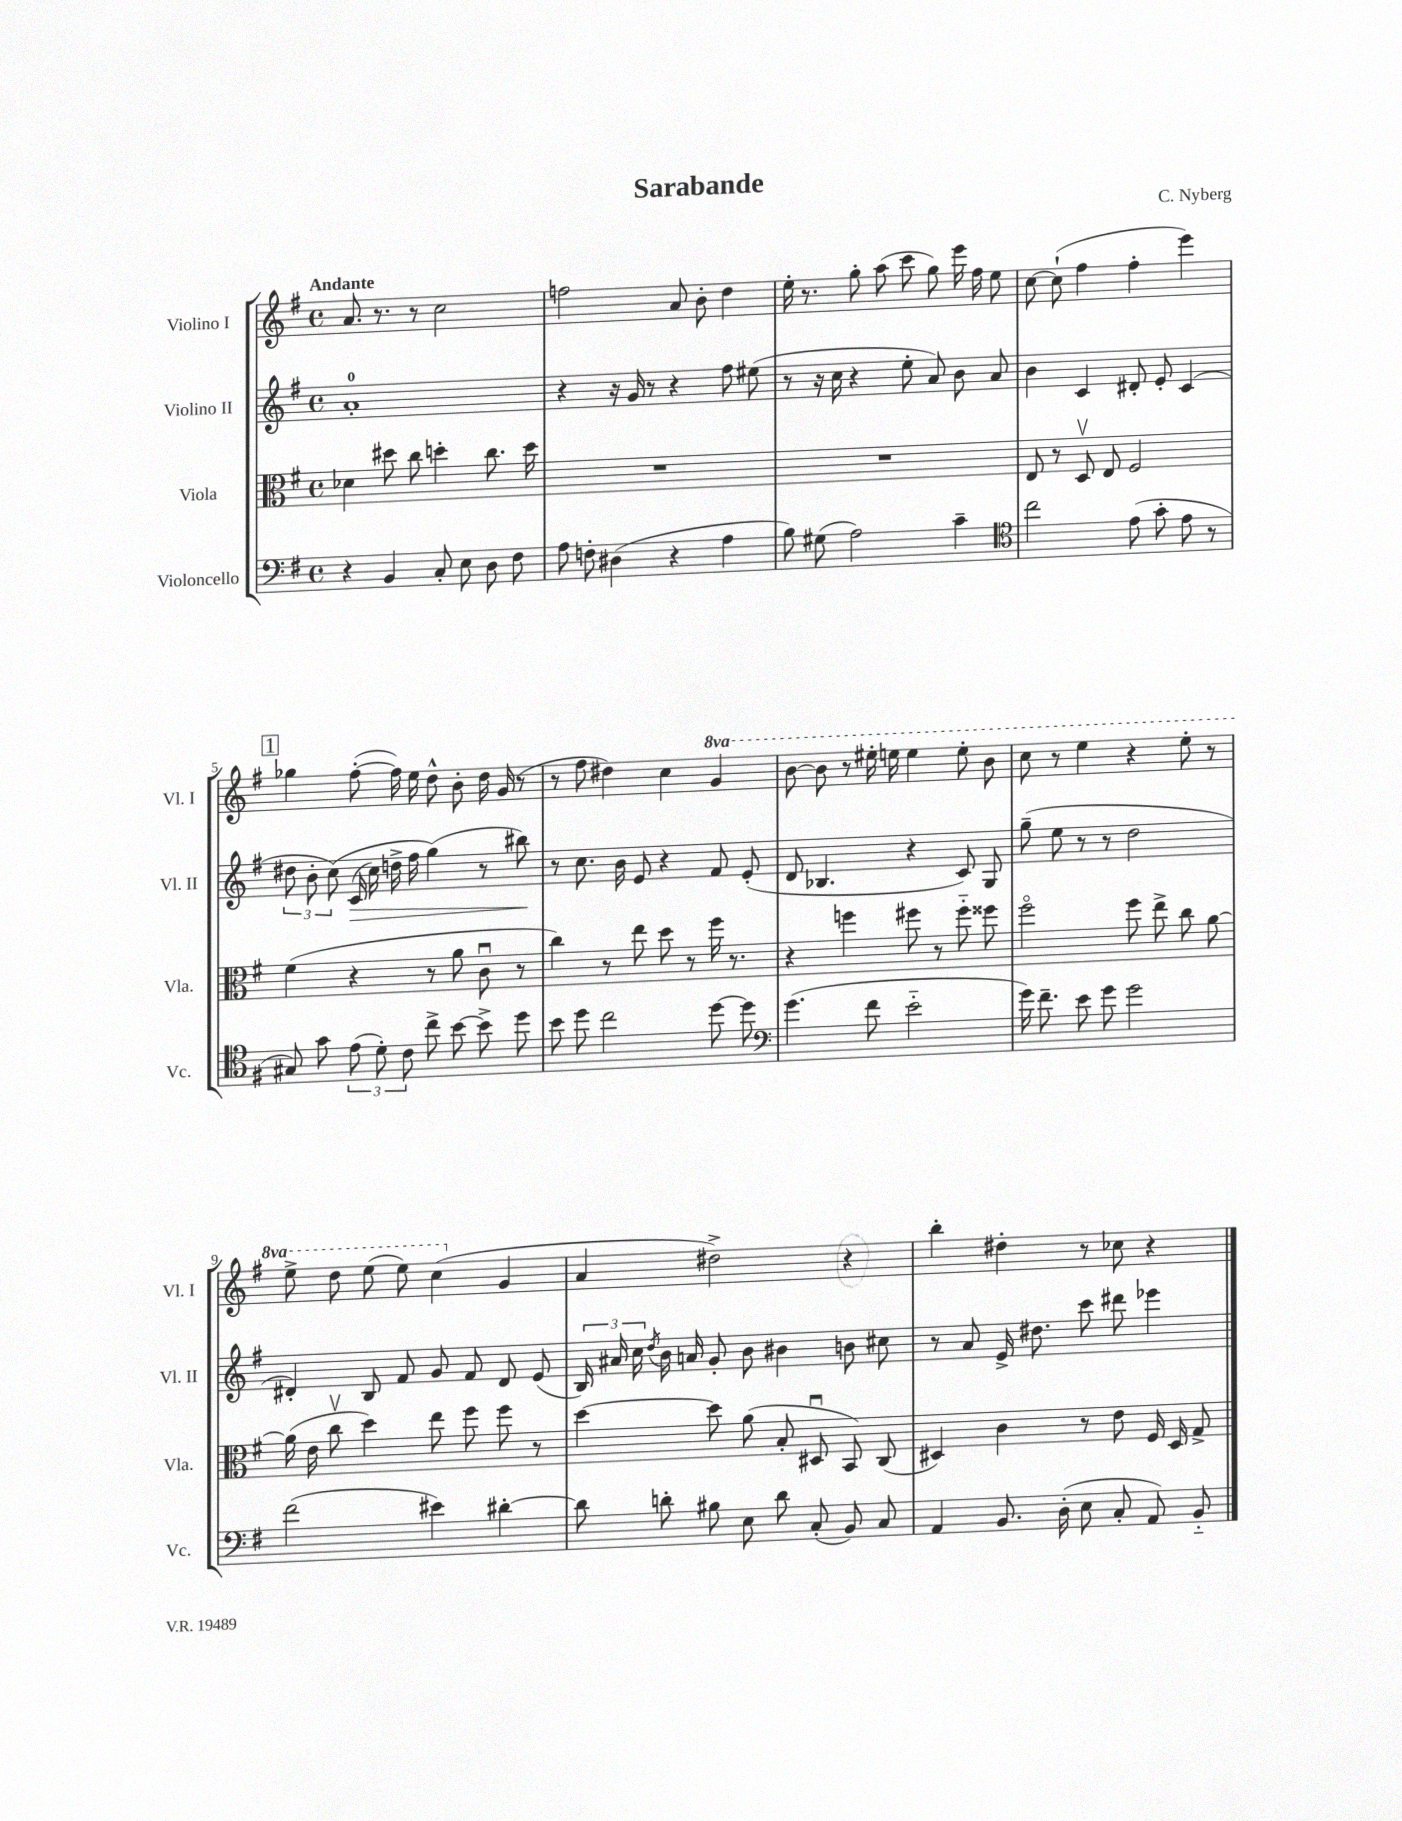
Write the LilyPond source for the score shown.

\header { title = "Sarabande" composer = "C. Nyberg" }
<<
\new StaffGroup <<
\new Staff = "s0" \with { instrumentName = "Violino I" shortInstrumentName = "Vl. I" } {
    \clef treble \key g \major \defaultTimeSignature \time 4/4 \set Staff.ottavationMarkups = #ottavation-simple-ordinals \tempo "Andante"
    \autoBeamOff a'8. r8. r8 c''2 |
    f''2 a'8 b'8-. d''4 |
    e''16-. r8. g''8-. a''8( c'''8 g''8) e'''16 fis''16 e''8 |
    c''8~ c''8-!( fis''4 fis''4-. e'''4) |
    \mark \markup { \box "1" } ges''4 fis''8~-.( fis''16) e''16 d''8-^ b'8-. d''16 g'16( r8 |
    r8 fis''8 dis''4) c''4 \ottava #1 g''4 |
    b''8~ b''8 r8 eis'''16-. e'''16 e'''4 e'''8-. b''8 |
    c'''8 r8 e'''4 r4 e'''8-. r8 |
    e'''8-> d'''8 e'''8( e'''8) c'''4( \ottava #0 g'4 |
    a'4 dis''2->) r4 |
    b''4-. dis''4-. r8 ces''8 r4 \bar "|." |
}
\new Staff = "s1" \with { instrumentName = "Violino II" shortInstrumentName = "Vl. II" } {
    \clef treble \key g \major \defaultTimeSignature \time 4/4
    \autoBeamOff a'1-0-. |
    r4 r16 g'16 r8 r4 fis''8 eis''8( |
    r8 r16 c''16 r4 e''8-. a'8) b'8 a'8 |
    b'4 c'4 dis'8-. e'8-. c'4( |
    \mark \markup { \box "1" } \tuplet 3/2 { dis''8 b'8-. c''8)\( } c'16\>( c''16) d''16-> fis''16 g''4(\) r8 bis''8\!) |
    r8 c''8. b'16 e'8 r4 fis'8 e'8-.( |
    d'8 bes4. r4 c'8) g8 |
    g''8--( e''8 r8 r8 d''2 |
    dis'4-.) b8 fis'8 g'8 fis'8 dis'8 e'8( |
    \tuplet 3/2 { b16) ais'16 c''16 } \acciaccatura { d''8 } b'16 a'16 g'8-. b'8 bis'4 b'8 cis''8 |
    r8 a'8 e'16-> dis''8. c'''8 dis'''8 ees'''4 \bar "|." |
}
\new Staff = "s2" \with { instrumentName = "Viola" shortInstrumentName = "Vla." } {
    \clef alto \key g \major \defaultTimeSignature \time 4/4
    \autoBeamOff des'4 dis''8 c''8 d''4-. c''8. d''16 |
    R1 |
    R1 |
    e8 r8 d8\upbow e8 fis2 |
    \mark \markup { \box "1" } fis'4( r4 r8 a'8 c'8\downbow r8 |
    c''4) r8 e''8 d''8 r8 fis''16 r8. |
    r4 f''4 fis''8 r8 fis''8-_ fisis''8 |
    fis''2\flageolet fis''8 e''8-> c''8 a'8~ |
    a'16( e'16 c''8\upbow d''4) e''8 fis''8 fis''8 r8 |
    d''4~ d''8 a'8( b8-. dis8\downbow b,8) c8( |
    dis4) c'4 r8 e'8 fis16 dis16 g8-> \bar "|." |
}
\new Staff = "s3" \with { instrumentName = "Violoncello" shortInstrumentName = "Vc." } {
    \clef bass \key g \major \defaultTimeSignature \time 4/4
    \autoBeamOff r4 b,4 c8-. e8 d8 fis8 |
    a8 f8-. dis4( r4 a4 |
    b8) gis8( a2) c'4-- |
    \clef tenor c''2 e'8( g'8-. e'8 r8 |
    \mark \markup { \box "1" } gis8) g'8 \tuplet 3/2 { e'8( d'8-.) c'8 } c''8-> b'8~ b'8-> d''8 |
    b'8 d''8 c''2 d''8~ d''8 |
    \clef bass g'4.( fis'8 e'2-_ |
    g'16) fis'8.-- e'8 g'8 g'2 |
    fis'2( eis'4) dis'4~-. |
    dis'8 d'8-. bis8 e8 d'8 c8-.( b,8) c8 |
    a,4 b,8. d16-.( e8 c8-. a,8) b,8-_ \bar "|." |
}
>>
>>
